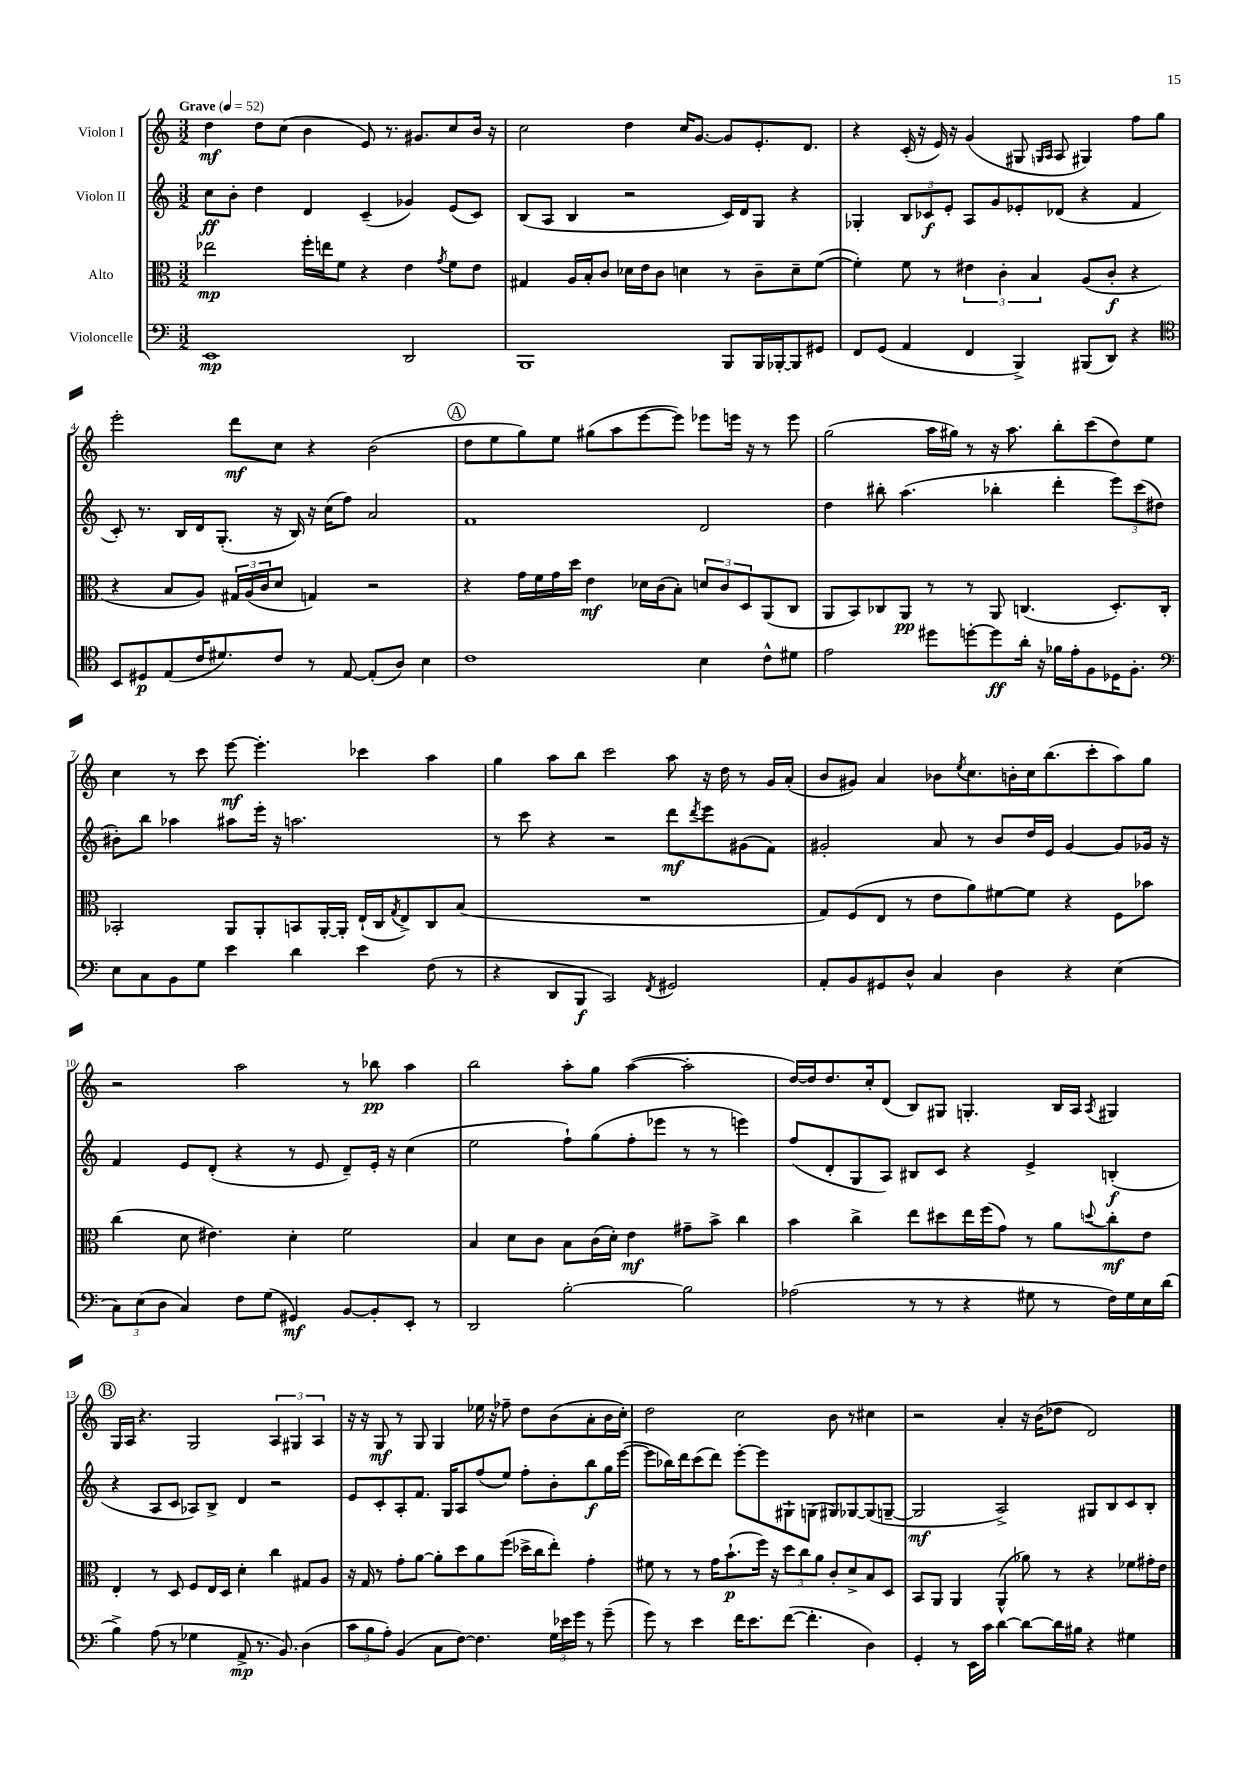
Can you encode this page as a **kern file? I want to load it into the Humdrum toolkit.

**kern	**dynam	**kern	**dynam	**kern	**dynam	**kern	**dynam
*part4	*part4	*part3	*part3	*part2	*part2	*part1	*part1
*staff4	*staff4	*staff3	*staff3	*staff2	*staff2	*staff1	*staff1
*I"Violoncelle	*	*I"Alto	*	*I"Violon II	*	*I"Violon I	*
*clefF4	*	*clefC3	*	*clefG2	*	*clefG2	*
*k[]	*	*k[]	*	*k[]	*	*k[]	*
*M3/2	*	*M3/2	*	*M3/2	*	*M3/2	*
*MM52	*	*MM52	*	*MM52	*	*MM52	*
=1	=1	=1	=1	=1	=1	=1	=1
!	!	!	!	!	!	!LO:TX:a:B:t=Grave	!
1EE	mp	2ee-X\	mp	8cc\L	ff	4dd\	mf
.	.	.	.	8b'\J	.	.	.
.	.	.	.	4dd\	.	8dd\L	.
.	.	.	.	.	.	(8cc\J	.
.	.	16ff'\LL	.	4d/	.	4b\	.
.	.	16een\J	.	.	.	.	.
.	.	8f\J	.	.	.	.	.
.	.	4r	.	(4c~/	.	8e/)	.
.	.	.	.	.	.	8.r	.
2DD/	.	4e\	.	4g-X/)	.	.	.
.	.	.	.	.	.	8.g#X/L	.
.	.	8qg/	.	.	.	.	.
.	.	8f\L	.	(8e/L	.	8cc/	.
.	.	8e\J	.	8c/J)	.	16b/Jk	.
.	.	.	.	.	.	16r	.
=2	=2	=2	=2	=2	=2	=2	=2
1BBB	.	4G#X/	.	(8B/L	.	2cc\	.
.	.	.	.	8A/J	.	.	.
.	.	16A/LL	.	4B/	.	.	.
.	.	16B'/J	.	.	.	.	.
.	.	8c/J	.	.	.	.	.
.	.	16d-X\LL	.	2r	.	4dd\	.
.	.	16e\J	.	.	.	.	.
.	.	8c\J	.	.	.	.	.
.	.	4dn\	.	.	.	16cc/KL	.
.	.	.	.	.	.	[8.g/J	.
8BBB/L	.	8r	.	16c/LL)	.	8g/L]	.
.	.	.	.	16d/J	.	.	.
16BBB/L	.	8c~\L	.	8G/J	.	8.e'/	.
[16BBB-X'/J	.	.	.	.	.	.	.
8BBB-/]	.	8d~\	.	4r	.	.	.
.	.	.	.	.	.	8.d/J	.
8GG#X/J	.	([8f\J	.	.	.	.	.
=3	=3	=3	=3	=3	=3	=3	=3
8FF/L	.	4f'\])	.	4G-X'/	.	4r	.
(8GG/J	.	.	.	.	.	.	.
4AA/	.	8f\	.	12B/L	.	(16c'/	.
.	.	.	.	.	.	16r	.
.	.	.	.	12c-X/	f	.	.
.	.	8r	.	.	.	16e/)	.
.	.	.	.	12e'/J	.	.	.
.	.	.	.	.	.	16r	.
4FF/	.	6e#X\	.	8A/L	.	(4g/	.
.	.	.	.	8g/	.	.	.
.	.	6c'\	.	.	.	.	.
4BBB^/)	.	.	.	8e-X'/	.	8G#X/	.
.	.	6B/	.	.	.	.	.
.	.	.	.	.	.	16qqGn/LL	.
.	.	.	.	.	.	16qqA/JJ	.
.	.	.	.	(8d-X/J	.	8A/	.
(8BBB#X/L	.	(8A/L	.	4r	.	4G#X/)	.
8DD/J)	.	8c'/J	f	.	.	.	.
4r	.	4r	.	4f/	.	8ff\L	.
.	.	.	.	.	.	8gg\J	.
!!LO:LB:g=z
=4	=4	=4	=4	=4	=4	=4	=4
*clefC4	*	*	*	*	*	*	*
8BB/L	.	4r	.	8c'/)	.	2eee'\	.
8D#X/	p	.	.	8.r	.	.	.
(8E/	.	8B/L	.	.	.	.	.
.	.	.	.	16B/LL	.	.	.
16c/K	.	8A/J)	.	16d/J	.	.	.
8.d#X/)	.	.	.	(8.G'/J	.	.	.
.	.	24G#X/LL	.	.	.	8ddd\L	mf
.	.	(24A/	.	.	.	.	.
.	.	24c/J	.	.	.	.	.
8c/J	.	8d/J	.	16r	.	8cc\J	.
.	.	.	.	16B/)	.	.	.
8r	.	4Gn/)	.	16r	.	4r	.
.	.	.	.	(16cc\KL	.	.	.
[8E/	.	.	.	8ff\J)	.	.	.
(8E'/L]	.	2r	.	2a/	.	(2b\	.
8A/J)	.	.	.	.	.	.	.
4B\	.	.	.	.	.	.	.
!!LO:REH:place=s1:t=A
=5	=5	=5	=5	=5	=5	=5	=5
1c	.	4r	.	1f	.	8dd\L	.
.	.	.	.	.	.	8ee\	.
.	.	16g\LL	.	.	.	8gg\)	.
.	.	16f\	.	.	.	.	.
.	.	16g\	.	.	.	8ee\J	.
.	.	16dd\JJ	.	.	.	.	.
.	.	4e\	mf	.	.	(8gg#X\L	.
.	.	.	.	.	.	8aa\	.
.	.	16d-X\LL	.	.	.	[8eee\	.
.	.	(16c\J	.	.	.	.	.
.	.	8B'\J)	.	.	.	8eee\J])	.
4B\	.	12dn/L	.	2d/	.	8eee-X\L	.
.	.	12c/	.	.	.	.	.
.	.	.	.	.	.	16eeen\Jk	.
.	.	12D/	.	.	.	.	.
.	.	.	.	.	.	16r	.
8c^^\L	.	(8AA/	.	.	.	8r	.
8d#X\J	.	8C/J	.	.	.	8eee\	.
=6	=6	=6	=6	=6	=6	=6	=6
2e\	.	8AA/L	.	4dd\	.	(2gg\	.
.	.	8BB/)	.	.	.	.	.
.	.	8C-X/	.	8bb#X'\	.	.	.
.	.	8AA/J	pp	(4.aa\	.	.	.
8dd#X\L	.	8r	.	.	.	16aa\LL	.
.	.	.	.	.	.	16gg#X\JJ)	.
[8ddn'\	.	8r	.	.	.	8r	.
8dd\]	ff	8AA/	.	4bb-X'\	.	16r	.
.	.	.	.	.	.	8.aa\	.
16a'\Jk	.	(4.Cn/	.	.	.	.	.
16r	.	.	.	.	.	.	.
16f-X\LL	.	.	.	4ddd'\	.	8bb'\L	.
16e'\J	.	.	.	.	.	.	.
8F\	.	.	.	.	.	(8ccc\	.
16D-X\K	.	8.D'/L)	.	12eee\L)	.	8dd\)	.
8.F'\J	.	.	.	.	.	.	.
.	.	.	.	(12ccc\	.	.	.
.	.	.	.	.	.	8ee\J	.
.	.	.	.	12dd#X\J	.	.	.
.	.	16C'/Jk	.	.	.	.	.
!!LO:LB:g=z
=7	=7	=7	=7	=7	=7	=7	=7
*clefF4	*	*	*	*	*	*	*
8E\L	.	2BB-X'/	.	8b#X'\L)	.	4cc\	.
8C\	.	.	.	8bb\J	.	.	.
8BB\	.	.	.	4aa-X\	.	8r	.
8G\J	.	.	.	.	.	8ccc\	.
4e\	.	8AA/L	.	8aa#X\L	.	[8eee\	mf
.	.	8AA'/	.	16eee'\Jk	.	4.eee'\]	.
.	.	.	.	16r	.	.	.
4d\	.	8BBn/	.	2.aan\	.	.	.
.	.	[16AA'/L	.	.	.	.	.
.	.	16AA'/JJ]	.	.	.	.	.
4e\	.	(16E`/LL	.	.	.	4ccc-X\	.
.	.	16C/J	.	.	.	.	.
.	.	8qG/	.	.	.	.	.
.	.	8E^/)	.	.	.	.	.
(8F\	.	8C/	.	.	.	4aa\	.
8r	.	(8B/J	.	.	.	.	.
=8	=8	=8	=8	=8	=8	=8	=8
4r	.	1.r	.	8r	.	4gg\	.
.	.	.	.	8ccc\	.	.	.
8DD/L	.	.	.	4r	.	8aa\L	.
8BBB/J	f	.	.	.	.	8bb\J	.
2CC/)	.	.	.	2r	.	2ccc\	.
8qFF/	.	.	.	.	.	.	.
2GG#X/	.	.	.	8ddd\L	mf	8aa\	.
.	.	.	.	8qddd/	.	.	.
.	.	.	.	8eee\	.	16r	.
.	.	.	.	.	.	16dd\	.
.	.	.	.	(8g#X\	.	8r	.
.	.	.	.	8f\J)	.	16g/LL	.
.	.	.	.	.	.	(16a'/JJ	.
=9	=9	=9	=9	=9	=9	=9	=9
8AA'/L	.	8G/L)	.	2g#X'/	.	8b/L	.
8BB/	.	(8F/	.	.	.	8g#X/J)	.
8GG#X/	.	8E/J	.	.	.	4a/	.
8D^^/J	.	8r	.	.	.	.	.
4C/	.	8e\L	.	8a/	.	8b-X\L	.
.	.	.	.	.	.	8qee/	.
.	.	8a\)	.	8r	.	8.cc\	.
4D\	.	[8f#X\	.	8b/L	.	.	.
.	.	.	.	.	.	16bn'\L	.
.	.	8f#\J]	.	16dd/L	.	16cc\J	.
.	.	.	.	16e/JJ	.	(8.bb\	.
4r	.	4r	.	[4g#/	.	.	.
.	.	.	.	.	.	8ccc'\	.
(4E\	.	8F\L	.	8g#/L]	.	8aa\)	.
.	.	8b-X\J	.	16g-X/Jk	.	8gg\J	.
.	.	.	.	16r	.	.	.
!!LO:LB:g=z
=10	=10	=10	=10	=10	=10	=10	=10
12C\L)	.	(4cc\	.	4f/	.	2r	.
(12E\	.	.	.	.	.	.	.
12D\J	.	.	.	.	.	.	.
4C/)	.	8d\	.	8e/L	.	.	.
.	.	4.e#X\)	.	(8d'/J	.	.	.
8F\L	.	.	.	4r	.	2aa\	.
(8G\J	.	.	.	.	.	.	.
4GG#X/)	mf	4d'\	.	8r	.	.	.
.	.	.	.	8e/	.	.	.
[8BB/L	.	2f\	.	8d~/L)	.	8r	.
8BB'/]	.	.	.	16e'/Jk	.	8bb-X\	pp
.	.	.	.	16r	.	.	.
8EE'/J	.	.	.	(4cc\	.	4aa\	.
8r	.	.	.	.	.	.	.
=11	=11	=11	=11	=11	=11	=11	=11
2DD/	.	4B/	.	2ee\	.	2bb\	.
.	.	8d\L	.	.	.	.	.
.	.	8c\J	.	.	.	.	.
[2B'\	.	8B\L	.	8ff`\L)	.	8aa'\L	.
.	.	(16c\L	.	(8gg\	.	8gg\J	.
.	.	16d'\JJ)	.	.	.	.	.
.	.	4e\	mf	8ff'\	.	([4aa\	.
.	.	.	.	8eee-X\J	.	.	.
2B\]	.	8g#X~\L	.	8r	.	2aa'\]	.
.	.	8b^\J	.	8r	.	.	.
.	.	4cc\	.	4eeen\)	.	.	.
=12	=12	=12	=12	=12	=12	=12	=12
(2A-X\	.	4b\	.	(8ff/L	.	[16dd/LL)	.
.	.	.	.	.	.	16dd/J]	.
.	.	.	.	8d'/	.	8.dd/	.
.	.	4cc^\	.	8G/	.	.	.
.	.	.	.	.	.	16cc'/k	.
.	.	.	.	8A/J)	.	(8d/J	.
8r	.	8ee\L	.	8B#X/L	.	8B/L)	.
8r	.	8dd#X\	.	8c/J	.	8G#X/J	.
4r	.	16ee\L	.	4r	.	4.Gn'/	.
.	.	(16ff\J	.	.	.	.	.
.	.	8g\J)	.	.	.	.	.
8G#X\	.	8r	.	4e^/	.	.	.
8r	.	8a\L	.	.	.	16B/LL	.
.	.	.	.	.	.	16A/JJ	.
.	.	8qqddn/	.	.	.	8qA/	.
16F\LL)	.	8cc'\	mf	(4Bn'/	f	4G#X/	.
16G#\	.	.	.	.	.	.	.
16E\	.	8e\J	.	.	.	.	.
(16d\JJ	.	.	.	.	.	.	.
!!LO:LB:g=z
!!LO:REH:place=s1:t=B
=13	=13	=13	=13	=13	=13	=13	=13
4B^\)	.	4E'/	.	4r	.	16G/LL	.
.	.	.	.	.	.	16A/JJ	.
.	.	.	.	.	.	4.r	.
(8A\	.	8r	.	8A/L	.	.	.
8r	.	8D/	.	8c/J	.	.	.
4G-X\	.	8F/L	.	8A-X/L)	.	2G/	.
.	.	16E/L	.	8B^/J	.	.	.
.	.	16D/JJ	.	.	.	.	.
8AA^/	mp	4d'\	.	4d/	.	.	.
8.r	.	.	.	.	.	.	.
.	.	4cc\	.	2r	.	6A/	.
8.BB/)	.	.	.	.	.	.	.
.	.	.	.	.	.	6G#X/	.
(4D\	.	8G#X/L	.	.	.	.	.
.	.	.	.	.	.	6A/	.
.	.	8A/J	.	.	.	.	.
=14	=14	=14	=14	=14	=14	=14	=14
12c\L	.	16r	.	8e/L	.	16r	.
.	.	16G/	.	.	.	16r	.
12B\	.	.	.	.	.	.	.
.	.	8r	.	8c'/	.	8G/	mf
12A'\J)	.	.	.	.	.	.	.
(4BB/	.	8g'\L	.	8A'/	.	8r	.
.	.	[8a\J	.	8.f/J	.	8G/	.
8C\L	.	8a'\L]	.	.	.	4G/	.
.	.	.	.	16G/KL	.	.	.
[8F\J)	.	8dd\	.	8A/	.	.	.
4.F\]	.	8a\	.	(8ff/	.	16ee-X\	.
.	.	.	.	.	.	16r	.
.	.	(8ff\J	.	8ee/J)	.	8ff-X~\	.
.	.	16dd-X^\LL	.	8ff'\L	.	8dd\L	.
.	.	16cc\J	.	.	.	.	.
24G\LL	.	8ee'\J)	.	8b'\	.	(8b\	.
24e-X\	.	.	.	.	.	.	.
24g\JJ	.	.	.	.	.	.	.
8r	.	4g'\	.	8bb\	f	8a'\	.
(8g~\	.	.	.	16gg\L	.	16b\L	.
.	.	.	.	([16eee\JJ	.	16cc'\JJ)	.
=15	=15	=15	=15	=15	=15	=15	=15
8g\)	.	8f#X\	.	8eee\L]	.	2dd\	.
8r	.	8r	.	16bb-X\L)	.	.	.
.	.	.	.	16ddd\J	.	.	.
4e\	.	8r	.	(8ccc\	.	.	.
.	.	16g\KL	.	8ddd\J)	.	.	.
.	.	(8.b`\	p	.	.	.	.
16f\KL	.	.	.	[8eee'\L	.	2cc\	.
8.e\	.	.	.	.	.	.	.
.	.	16ff\Jk)	.	8eee\]	.	.	.
.	.	16r	.	.	.	.	.
([8f\J	.	12dd\L	.	8G#X`\	.	.	.
.	.	12cc\	.	.	.	.	.
4.f'\]	.	.	.	(8Gn\J	.	.	.
.	.	12a\J	.	.	.	.	.
.	.	8c'/L	.	8G#X/L)	.	8b\	.
.	.	8d^/	.	[8G-X/	.	8r	.
4D\)	.	8B/	.	(8G-/]	.	4cc#X\	.
.	.	8D/J	.	[8Gn~/J	.	.	.
=16	=16	=16	=16	=16	=16	=16	=16
4GG'/	.	8BB/L	.	2G/]	mf	2r	.
.	.	8AA/J	.	.	.	.	.
8r	.	4AA/	.	.	.	.	.
16EE\LL	.	.	.	.	.	.	.
16c\JJ	.	.	.	.	.	.	.
[4d\	.	(4AA^^/	.	2A^/)	.	4a'/	.
8d\L_	.	8a-X\)	.	.	.	16r	.
.	.	.	.	.	.	(16b\KL	.
16d\L]	.	8r	.	.	.	8dd-X\J	.
16B#X\JJ	.	.	.	.	.	.	.
4r	.	4r	.	8G#X/L	.	2d/)	.
.	.	.	.	8B/	.	.	.
4G#X\	.	8f-X\L	.	8c/	.	.	.
.	.	16g#X'\L	.	8B'/J	.	.	.
.	.	16e\JJ	.	.	.	.	.
==	==	==	==	==	==	==	==
*-	*-	*-	*-	*-	*-	*-	*-
